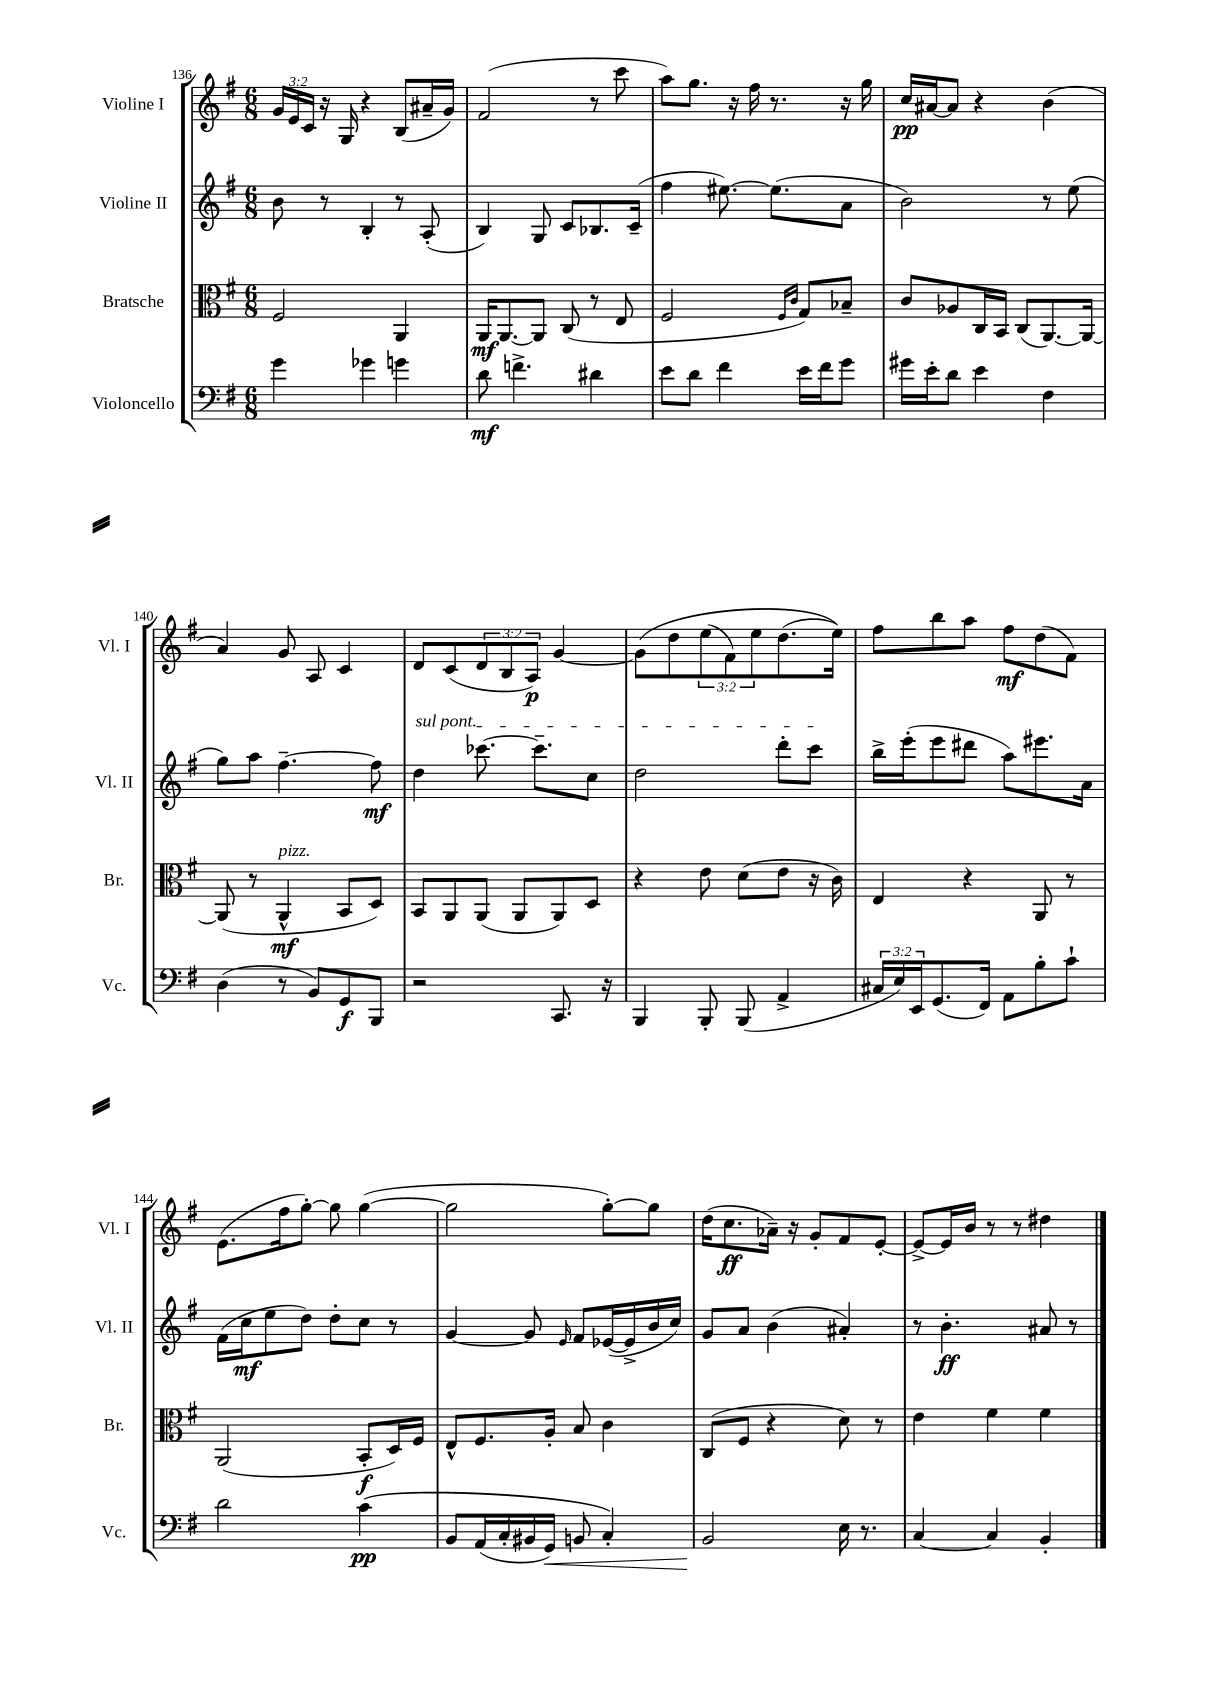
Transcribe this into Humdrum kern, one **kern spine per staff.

**kern	**kern	**kern	**kern
*staff4	*staff3	*staff2	*staff1
*clefF4	*clefC3	*clefG2	*clefG2
*k[f#]	*k[f#]	*k[f#]	*k[f#]
*M6/8	*M6/8	*M6/8	*M6/8
4g	2F#	8b	24g
.	.	.	24e
.	.	.	24c
.	.	8r	16r
.	.	.	16G
4g-	.	4B'	4r
4g	4AA	8r	(8B
.	.	(8A'	16a#~
.	.	.	16g)
=	=	=	=
8d	16AA	4B)	(2f#
.	[8.AA	.	.
4.f^	.	.	.
.	8AA]	8G	.
.	(8C	8c	.
4d#	8r	8.B-	8r
.	8E	.	8ccc
.	.	(16c~	.
=	=	=	=
8e	2F#	4ff#	8aa)
8d	.	.	8.gg
4f#	.	[8.ee#)	.
.	.	.	16r
.	.	.	16ff#
.	.	(8.ee#]	8.r
.	16qqF#	.	.
.	16qqc	.	.
16e	8G)	.	.
16f#	.	.	.
8g	8B-~	8a	16r
.	.	.	16gg
=	=	=	=
16g#	8c	2b)	16cc
16e'	.	.	[16a#
8d	8A-	.	8a#]
4e	16C	.	4r
.	16BB	.	.
.	(8C	.	.
4F#	[8.AA)	8r	(4b
.	.	(8ee	.
.	16AA_	.	.
=	=	=	=
(4D	(8AA]	8gg)	4a)
.	8r	8aa	.
8r	4AA^^	[4.ff#~	8g
8BB)	.	.	8A
8GG	8BB	.	4c
8BBB	8D)	8ff#]	.
=	=	=	=
2r	8BB	4dd	8d
.	8AA	.	(8c
.	(8AA	[8.ccc-	12d
.	.	.	12B
.	8AA	.	.
.	.	.	12A)
.	.	8.ccc-~]	.
8.CC	8AA)	.	[4g
.	8D	8cc	.
16r	.	.	.
=	=	=	=
4BBB	4r	2dd	&(8g]
.	.	.	8dd
8BBB'	8e	.	(12ee
.	.	.	12f#)
(8BBB	(8d	.	.
.	.	.	12ee
4AA^	8e	8ddd'	(8.dd
.	16r	8ccc	.
.	16c)	.	16ee)&)
=	=	=	=
24C#	4E	16bb^	8ff#
24E)	.	.	.
.	.	(16eee'	.
24EE	.	.	.
(8.GG	.	8eee	8bb
.	4r	8ddd#	8aa
16FF#)	.	.	.
8AA	.	8aa)	8ff#
8B'	8AA	8.eee#	(8dd
8c`	8r	.	8f#)
.	.	16a	.
=	=	=	=
2d	(2AA	(16f#	(8.e
.	.	16cc	.
.	.	8ee	.
.	.	.	16ff#
.	.	8dd)	[8gg')
.	.	8dd'	8gg]
&(4c	8BB'	8cc	([4gg
.	16D)	8r	.
.	16F#	.	.
=	=	=	=
8BB	8E^^	[4g	2gg]
(16AA	8.F#	.	.
16C'	.	.	.
16BB#	.	8g]	.
16GG)	16A'	.	.
.	.	16qqe	.
8BB	8B	8f#	.
4C'&)	4c	([16e-	[8gg')
.	.	16e-^]	.
.	.	16b	8gg]
.	.	16cc)	.
=	=	=	=
2BB	(8C	8g	(16dd
.	.	.	8.cc
.	8F#	8a	.
.	4r	(4b	16a-~)
.	.	.	16r
.	.	.	8g'
16E	8d)	4a#')	8f#
8.r	.	.	.
.	8r	.	[8e'
=	=	=	=
[4C	4e	8r	8e^_
.	.	4.b'	16e]
.	.	.	16b
4C]	4f#	.	8r
.	.	.	8r
4BB'	4f#	8a#	4dd#
.	.	8r	.
==	==	==	==
*-	*-	*-	*-
